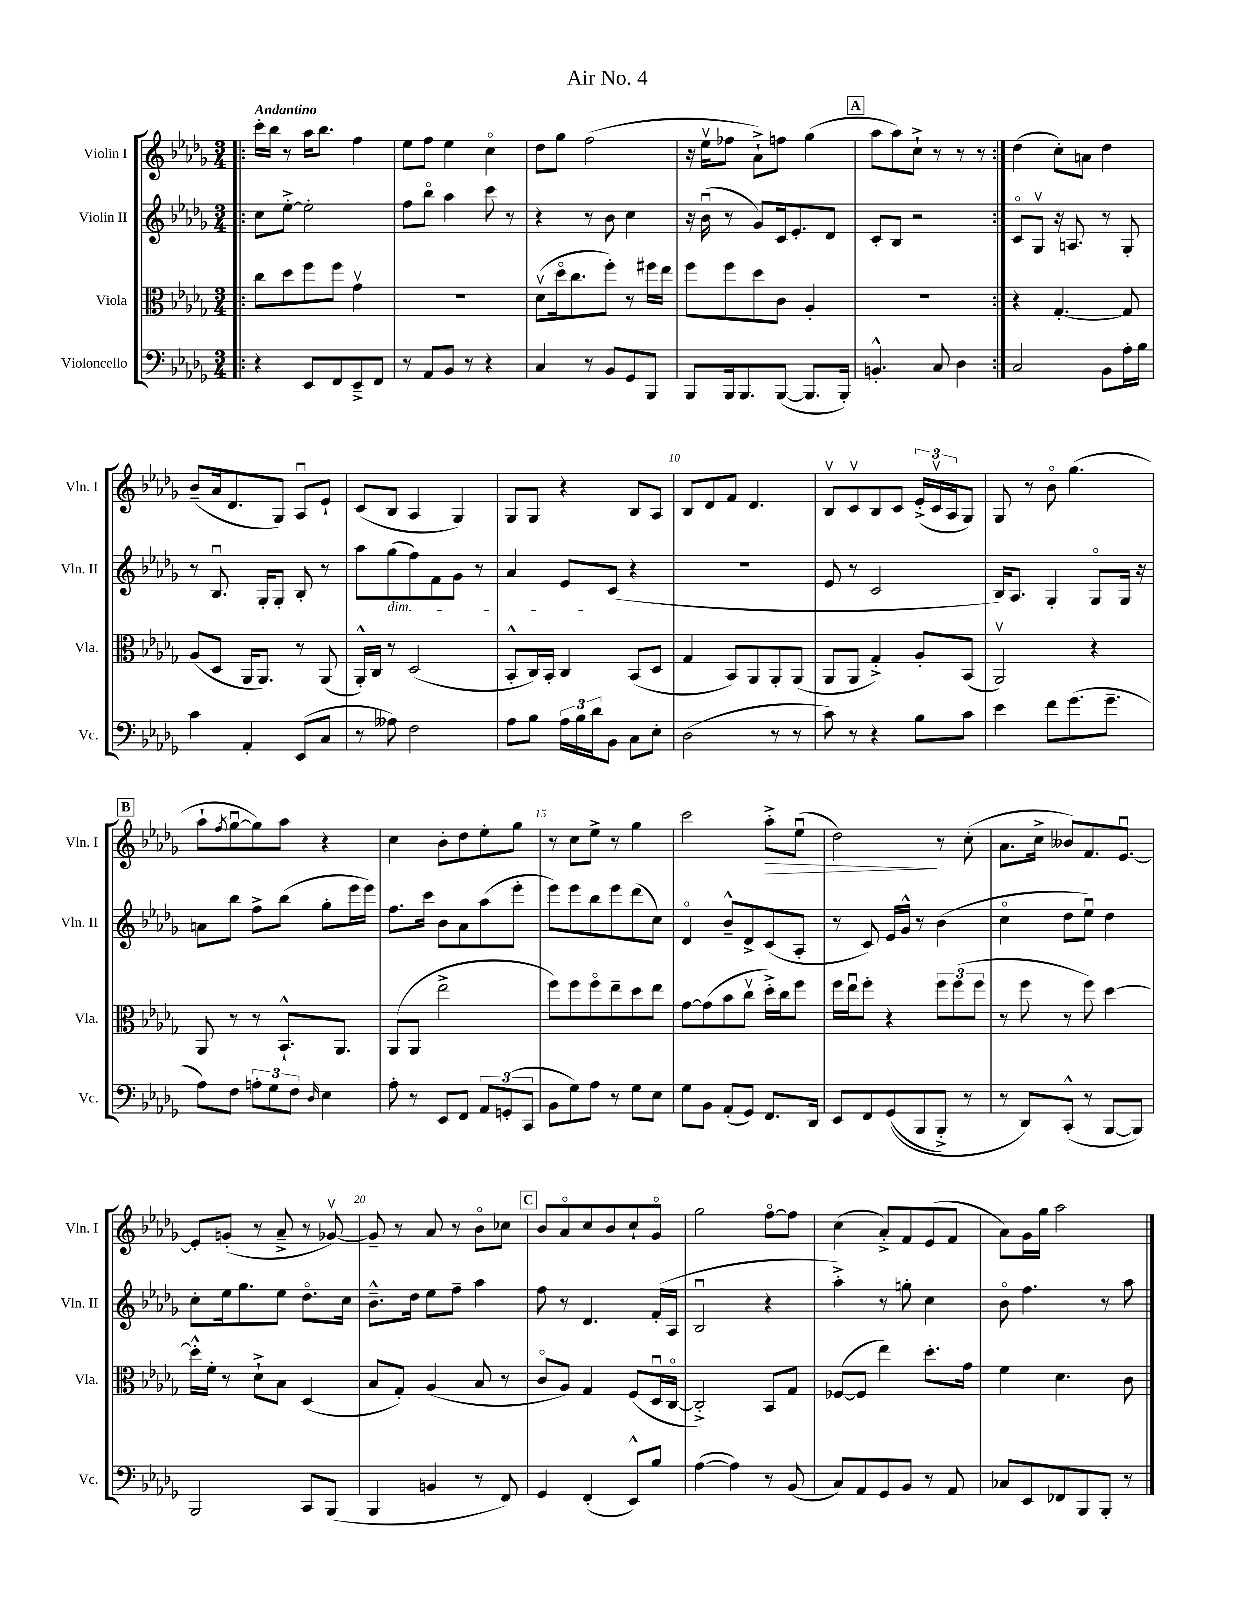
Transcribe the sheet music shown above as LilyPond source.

\header { title = "Air No. 4" }
<<
\new StaffGroup <<
\new Staff = "s0" \with { instrumentName = "Violin I" shortInstrumentName = "Vln. I" } {
    \clef treble \key des \major \numericTimeSignature \time 3/4 \tempo "Andantino"
    \repeat volta 2 { \bar ".|:" c'''16-. bes''16 r8 aes''16 bes''8. f''4 |
    ees''8 f''8 ees''4 c''4\flageolet |
    des''8 ges''8 f''2( |
    r16 ees''16\upbow fes''8 aes'8-!->) f''8 ges''4( |
    \mark \markup { \box "A" } aes''8 aes''8) c''8-!-> r8 r8 r8 | }
    des''4( c''8-.) a'8 des''4 |
    bes'8--( aes'16 des'8. ges8) aes8\downbow ees'8-! |
    c'8( bes8 aes4 ges4) |
    ges8 ges8 r4 bes8 aes8 |
    bes8 des'8 f'8 des'4. |
    bes8\upbow c'8\upbow bes8 c'8 \tuplet 3/2 { ees'16-.->( c'16\upbow aes16 } ges8) |
    ges8 r8 bes'8\flageolet ges''4.( |
    \mark \markup { \box "B" } aes''8-! \acciaccatura { f''8 } ges''8~\downbow ges''8) aes''8 r4 |
    c''4 bes'8-. des''8 ees''8-. ges''8 |
    r8 c''8 ees''8-> r8 ges''4 |
    c'''2 aes''8-.->\> ees''8\downbow( |
    des''2\!) r8 c''8-.( |
    aes'8. c''16-> beses'8) f'8. ees'8.~\downbow |
    ees'8-. g'8-.( r8 aes'8---> r8 ges'8~\upbow) |
    ges'8-- r8 aes'8 r8 bes'8\flageolet ces''8 |
    \mark \markup { \box "C" } bes'8 aes'8\flageolet c''8 bes'8 c''8-! ges'8\flageolet |
    ges''2 f''8~\flageolet f''8 |
    c''4( aes'8-.->) f'8 ees'8( f'8 |
    aes'8) ges'16 ges''16 aes''2 \bar "|." |
}
\new Staff = "s1" \with { instrumentName = "Violin II" shortInstrumentName = "Vln. II" } {
    \clef treble \key des \major \numericTimeSignature \time 3/4
    \repeat volta 2 { \bar ".|:" c''8 ees''8~-.-> ees''2-. |
    f''8 bes''8\flageolet aes''4 c'''8 r8 |
    r4 r8 bes'8 c''4 |
    r16 bes'16\downbow( r8 ges'8) c'16 ees'8.-. des'8 |
    \mark \markup { \box "A" } c'8-. bes8 r2 | }
    c'8\flageolet ges8\upbow r16 a8. r8 ges8-. |
    r8 bes8.\downbow ges16-. ges8-. bes8-. r8 |
    aes''8 ges''8\dim( f''8) f'8 ges'8 r8 |
    aes'4 ees'8\! c'8( r4 |
    R2. |
    ees'8 r8 c'2 |
    bes16) aes8. ges4-. ges8\flageolet ges16 r16 |
    \mark \markup { \box "B" } a'8 bes''8 f''8-> bes''8( ges''8-. ees'''16 ees'''16) |
    f''8. c'''16 bes'8 aes'8 aes''8( ees'''8-. |
    ees'''8) ees'''8 bes''8 ees'''8 des'''8( c''8) |
    des'4\flageolet bes'8---^ des'8-> c'8( aes8-. |
    r8 c'8) ees'16 ges'16-^ r8 bes'4( |
    c''4\flageolet des''8 ees''8\downbow) des''4 |
    c''8-. ees''16 ges''8. ees''8 des''8.\flageolet c''16 |
    bes'8.---^ des''16 ees''8 f''8-- aes''4 |
    \mark \markup { \box "C" } f''8 r8 des'4. f'16-.( aes16 |
    bes2\downbow r4 |
    aes''4-.->) r8 g''8-. c''4 |
    bes'8\flageolet f''4. r8 aes''8 \bar "|." |
}
\new Staff = "s2" \with { instrumentName = "Viola" shortInstrumentName = "Vla." } {
    \clef alto \key des \major \numericTimeSignature \time 3/4
    \repeat volta 2 { \bar ".|:" c''8 des''8 f''8 f''8 ges'4\upbow |
    R2. |
    des'8\upbow( des''16\flageolet c''8. f''8-.) r8 fis''16 ees''16 |
    f''8 f''8 des''8 c'8 aes4-. |
    \mark \markup { \box "A" } R2. | }
    r4 ges4.~-. ges8 |
    aes8( des8 aes,16 aes,8.) r8 aes,8( |
    aes,16-.-^) c16 r8 des2( |
    bes,8-.-^ c16) bes,16-. c4 bes,8( des8 |
    ges4 bes,8) aes,8 aes,8-. aes,8( |
    aes,8 aes,8 ges4-.->) aes8-. bes,8( |
    aes,2\upbow) r4 |
    \mark \markup { \box "B" } aes,8 r8 r8 bes,8.-!-^ aes,8. |
    aes,8( aes,8 ees''2-> |
    f''8) f''8 f''8\flageolet ees''8-- des''8 ees''8 |
    ges'8~ ges'8( bes'8 c''8\upbow des''16-.->) c''16 f''8 |
    f''16 ees''16\downbow f''8-. r4 \tuplet 3/2 { f''8 f''8( f''8 } |
    r8 f''8 r8 f''8) des''4~ |
    des''16-.-^ f'16-. r8 des'8-!-> bes8 des4( |
    bes8 ges8-.) aes4( bes8 r8 |
    \mark \markup { \box "C" } c'8\flageolet aes8) ges4 f8( des16\downbow c16~\flageolet |
    c2-.->) bes,8 ges8 |
    fes8~( fes8 ees''4) des''8.-. ges'16 |
    f'4 des'4. c'8 \bar "|." |
}
\new Staff = "s3" \with { instrumentName = "Violoncello" shortInstrumentName = "Vc." } {
    \clef bass \key des \major \numericTimeSignature \time 3/4
    \repeat volta 2 { \bar ".|:" r4 ees,8 f,8 ees,8---> f,8 |
    r8 aes,8 bes,8 r8 r4 |
    c4 r8 bes,8 ges,8 bes,,8 |
    bes,,8 bes,,16 bes,,8. bes,,8~( bes,,8. bes,,16-.) |
    \mark \markup { \box "A" } b,4.-.-^ c8 des4 | }
    c2 bes,8 aes16-. bes16 |
    c'4 aes,4-. ees,8( c8 |
    r8 aeses8) f2 |
    aes8 bes8 \tuplet 3/2 { aes16 bes16 des'16 } bes,8 c8 ees8-. |
    des2( r8 r8 |
    c'8) r8 r4 bes8 c'8 |
    ees'4 f'8 ges'8.( ges'8.-- |
    \mark \markup { \box "B" } aes8) f8 \tuplet 3/2 { a8-. ges8 f8 } \grace { des16 } ees4 |
    aes8-. r8 ees,8 f,8 \tuplet 3/2 { aes,8 g,8-.( c,8 } |
    bes,8 ges8) aes8 r8 ges8 ees8 |
    ges8 bes,8 aes,8-.( ges,8) f,8. des,16 |
    ees,8 f,8 ges,8(\( bes,,8 bes,,8-.->) r8 |
    r8 des,8\) c,8-.-^( r8 bes,,8~ bes,,8) |
    bes,,2 c,8 bes,,8( |
    bes,,4 b,4 r8 f,8) |
    \mark \markup { \box "C" } ges,4 f,4-.( ees,8-^) bes8 |
    aes4~( aes4) r8 bes,8( |
    c8) aes,8 ges,8 bes,8 r8 aes,8 |
    ces8 ees,8 fes,8 bes,,8 bes,,8-. r8 \bar "|." |
}
>>
>>
\layout { \context { \Score \override BarNumber.break-visibility = ##(#f #t #t) barNumberVisibility = #(every-nth-bar-number-visible 5) } }
